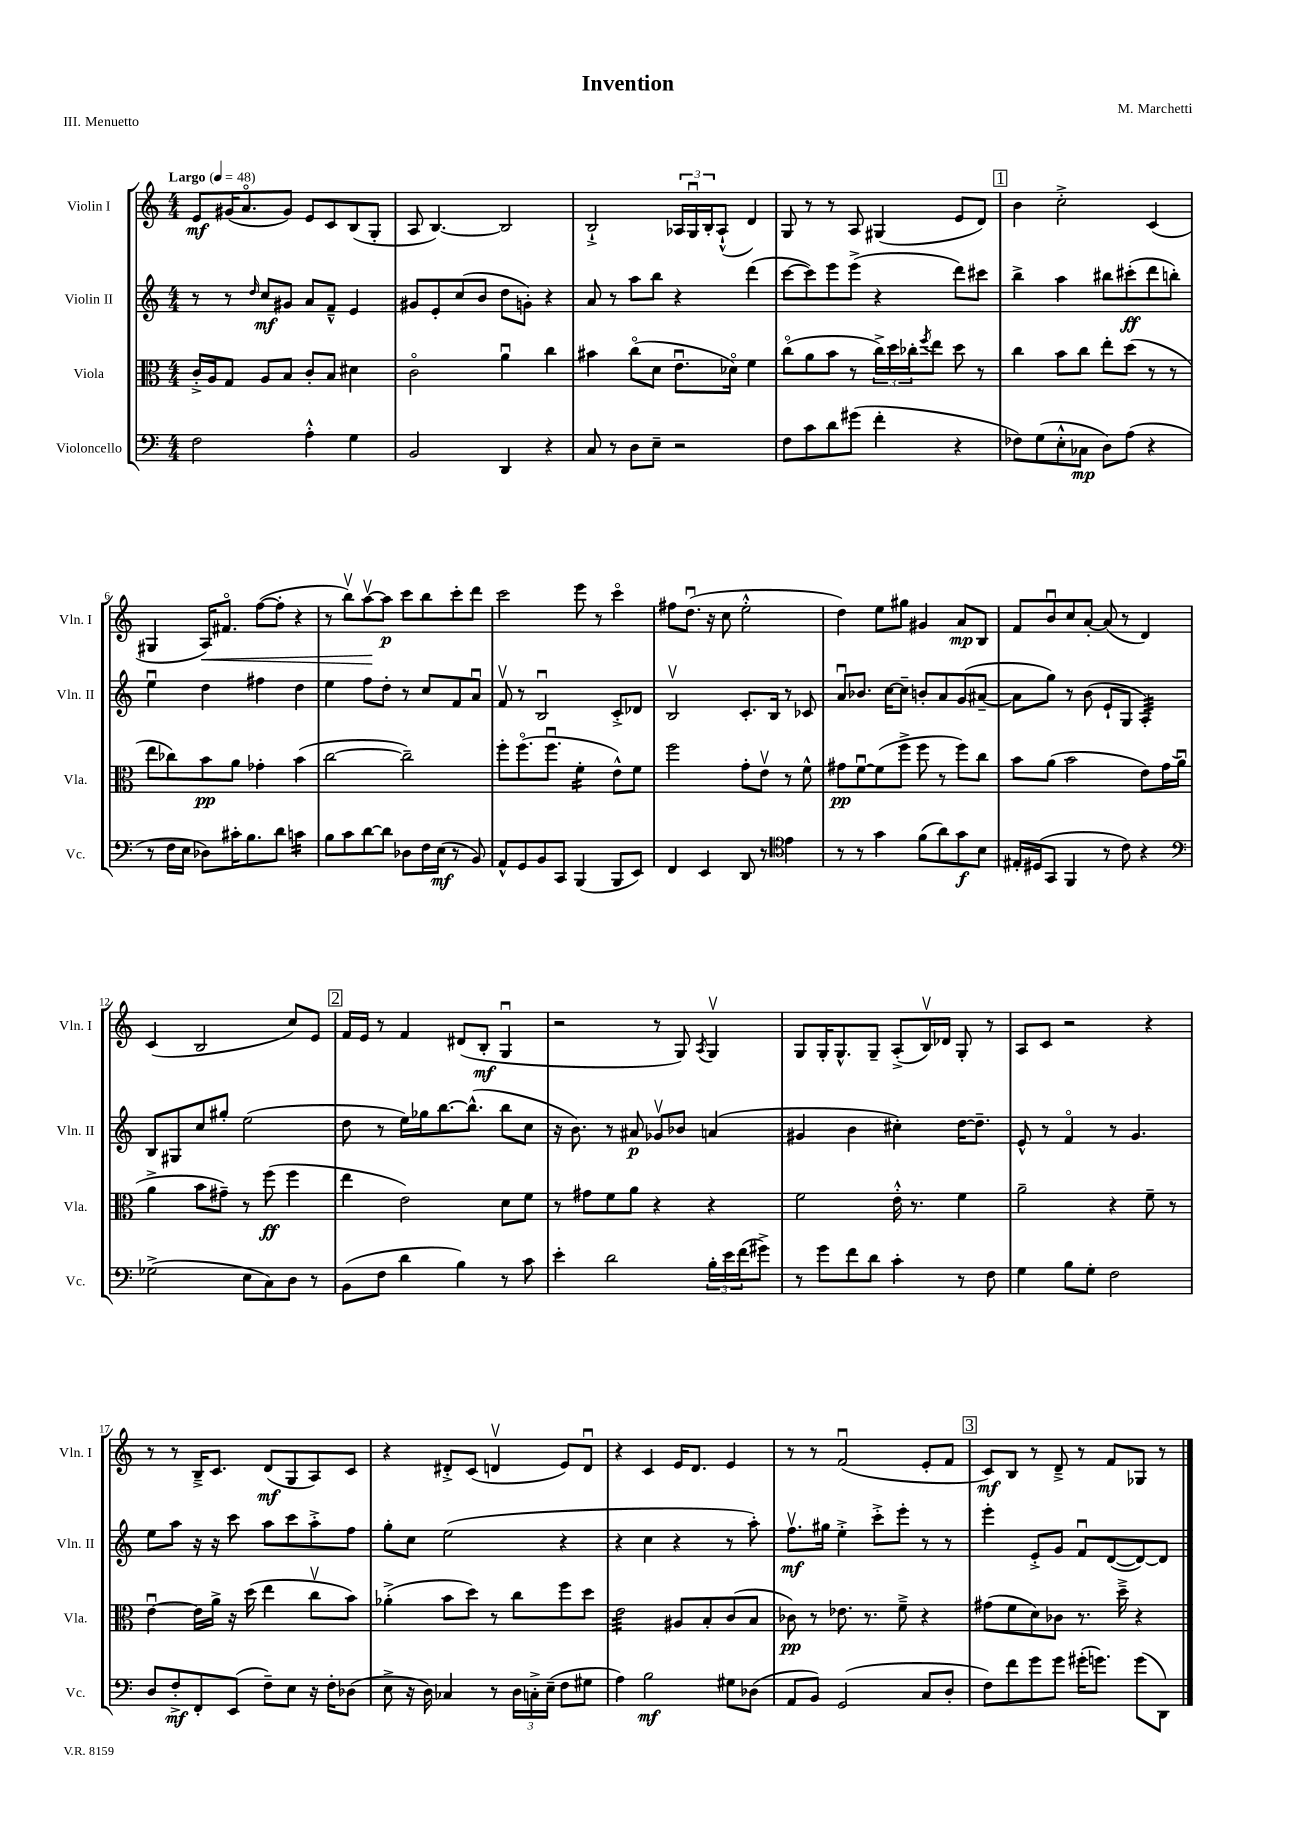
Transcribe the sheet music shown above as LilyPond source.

\header { title = "Invention" composer = "M. Marchetti" piece = "III. Menuetto" }
<<
\new StaffGroup <<
\new Staff = "s0" \with { instrumentName = "Violin I" shortInstrumentName = "Vln. I" } {
    \clef treble \key c \major \numericTimeSignature \time 4/4 \tempo "Largo" 4 = 48
    e'8\mf gis'16( a'8.\flageolet gis'8) e'8 c'8 b8( g8-. |
    a8 b4.~) b2 |
    b2-!-> \tuplet 3/2 { aes16 g16\downbow b16-. } aes8-!-^( d'4) |
    g8 r8 r8 a8 gis4( e'8 d'8) |
    \mark \markup { \box "1" } b'4 c''2-.-> c'4( |
    gis4 a16\<) fis'8.\flageolet f''8~( f''8-. r4 |
    r8 b''8\upbow) a''8~\upbow\! a''8\p c'''8 b''8 c'''8-. d'''8 |
    c'''2 e'''8 r8 c'''4\flageolet |
    fis''8 d''8.\downbow( r16 c''8 e''2-.-^ |
    d''4) e''8 gis''8 gis'4 a'8\mp b8 |
    f'8 b'8\downbow c''8 a'8~-. a'8( r8 d'4) |
    c'4( b2 c''8) e'8 |
    \mark \markup { \box "2" } f'16 e'16 r8 f'4 dis'8( b8-.\mf g4\downbow |
    r2 r8 g8) \acciaccatura { a8 } g4\upbow |
    g8 g16-. g8.-^ g8-- a8-.->( b16\upbow) des'16 g8-. r8 |
    a8 c'8 r2 r4 |
    r8 r8 b16---> c'8. d'8\mf( g8 a8) c'8 |
    r4 dis'8-.-> c'8( d'4\upbow e'8) d'8\downbow |
    r4 c'4 e'16 d'8. e'4 |
    r8 r8 f'2\downbow( e'8-. f'8 |
    \mark \markup { \box "3" } c'8\mf) b8 r8 d'8---> r8 f'8 ges8 r8 \bar "|." |
}
\new Staff = "s1" \with { instrumentName = "Violin II" shortInstrumentName = "Vln. II" } {
    \clef treble \key c \major \numericTimeSignature \time 4/4
    r8 r8 \grace { d''16 } c''8\mf gis'8 a'8 f'8---^ e'4 |
    gis'8 e'8-. c''8( b'8 d''8 g'8-.) r4 |
    a'8 r8 a''8 b''8 r4 d'''4( |
    c'''8~ c'''8) e'''8 e'''8->( r4 d'''8) cis'''8 |
    \mark \markup { \box "1" } b''4-> a''4 bis''8 cis'''8-.\ff( d'''8 b''8-.) |
    e''4\downbow d''4 fis''4 d''4 |
    e''4 f''8 d''8-. r8 c''8 f'8 a'8\downbow |
    f'8\upbow r8 b2\downbow c'8-.-> des'8 |
    b2\upbow c'8.-. b16 r8 ces'8 |
    a'8\downbow bes'8. c''16~ c''8-- b'8-. a'8 g'8( ais'8~-- |
    ais'8 g''8) r8 b'8( e'8-! g8 a4:32-.) |
    b8 gis8 c''8 gis''8-. e''2( |
    \mark \markup { \box "2" } d''8 r8 e''16) ges''16 b''8.~ b''8.-^( b''8 c''8 |
    r16 b'8.) r8 ais'8\p ges'8\upbow bes'8 a'4( |
    gis'4 b'4 cis''4-.) d''16~ d''8.-- |
    e'8-^ r8 f'4\flageolet r8 g'4. |
    e''8 a''8 r16 r16 c'''8 a''8 c'''8 a''8-.-> f''8 |
    g''8-. c''8 e''2( r4 |
    r4 c''4 r4 r8 a''8-.) |
    f''8.\upbow\mf gis''16 e''4-.-> c'''8-.-> e'''8-. r8 r8 |
    \mark \markup { \box "3" } e'''4-. e'8-.-> g'8 f'8\downbow d'8~( d'8~) d'8 \bar "|." |
}
\new Staff = "s2" \with { instrumentName = "Viola" shortInstrumentName = "Vla." } {
    \clef alto \key c \major \numericTimeSignature \time 4/4
    c'16-.-> a16 g8 a8 b8 c'8-. b8 dis'4 |
    c'2\flageolet a'4\downbow c''4 |
    bis'4 c''8\flageolet( d'8 e'8.\downbow des'16\flageolet) f'4 |
    c''8\flageolet( a'8 b'8 r8 \tuplet 3/2 { c''16->) d''16 ces''16-. } \acciaccatura { f''8 } e''8 d''8 r8 |
    \mark \markup { \box "1" } c''4 b'8 c''8 e''8-. d''8( r8 r8 |
    e''8 ces''8) b'8\pp a'8 ges'4-. b'4( |
    c''2~ c''2--) |
    f''8-. f''8.\flageolet( f''8.\downbow f'4:16-. e'8-^) f'8 |
    f''2 g'8-. e'8\upbow r8 f'8-^ |
    gis'8\pp f'8~\downbow f'8( f''8-> f''8 r8 f''8) c''8 |
    b'8 a'8( b'2 e'8) g'16 a'16\downbow( |
    a'4-> b'8 gis'8--) r8 f''8\ff( f''4 |
    \mark \markup { \box "2" } e''4 e'2) d'8 f'8 |
    r8 gis'8 f'8 a'8 r4 r4 |
    f'2 e'16-.-^ r8. f'4 |
    a'2-- r4 f'8-- r8 |
    e'4~\downbow e'16 a'16-> r16 d''16( e''4 c''8\upbow b'8) |
    aes'4-.->( b'8 d''8) r8 c''8 f''8 d''8 |
    e'2:32 ais8 b8-. c'8( b8 |
    ces'8\pp) r8 ees'8. r8. f'8---> r4 |
    \mark \markup { \box "3" } gis'8( f'8 d'8) ces'8 r8. d''16---> r4 \bar "|." |
}
\new Staff = "s3" \with { instrumentName = "Violoncello" shortInstrumentName = "Vc." } {
    \clef bass \key c \major \numericTimeSignature \time 4/4
    f2 a4-.-^ g4 |
    b,2 d,4 r4 |
    c8 r8 d8 e8-- r2 |
    f8 c'8 d'8 gis'8( f'4-. r4 |
    \mark \markup { \box "1" } fes8) g8( e8-.-^ ces8\mp d8) a8( r4 |
    r8 f16 e16 des8) cis'16-. b8. d'8 c'4:16 |
    b8 c'8 d'8~ d'8 des8 f16 e16\mf( r8 b,8) |
    a,8-^ g,8 b,8 c,8 b,,4( b,,8 e,8) |
    f,4 e,4 d,8 r8 \clef tenor e'4 |
    r8 r8 g'4 f'8( a'8) g'8\f b8 |
    eis16-. dis16( g,8 f,4 r8 c'8) r4 |
    \clef bass ges2->( e8 c8) d8 r8 |
    \mark \markup { \box "2" } b,8( f8 d'4 b4) r8 c'8 |
    e'4-. d'2 \tuplet 3/2 { b16-. e'16 f'16( } gis'8->) |
    r8 g'8 f'8 d'8 c'4-. r8 f8 |
    g4 b8 g8-. f2 |
    d8 f8-.->\mf f,8-. e,8( f8--) e8 r16 f16-. des8( |
    e8-> r16 d16) ces4 r8 \tuplet 3/2 { d16 c16-.-> e16--( } f8 gis8 |
    a4) b2\mf gis8 des8( |
    a,8 b,8) g,2( c8 d8-. |
    \mark \markup { \box "3" } f8) f'8 g'8 g'8 gis'16-.( g'8.) g'8( d,8) \bar "|." |
}
>>
>>
